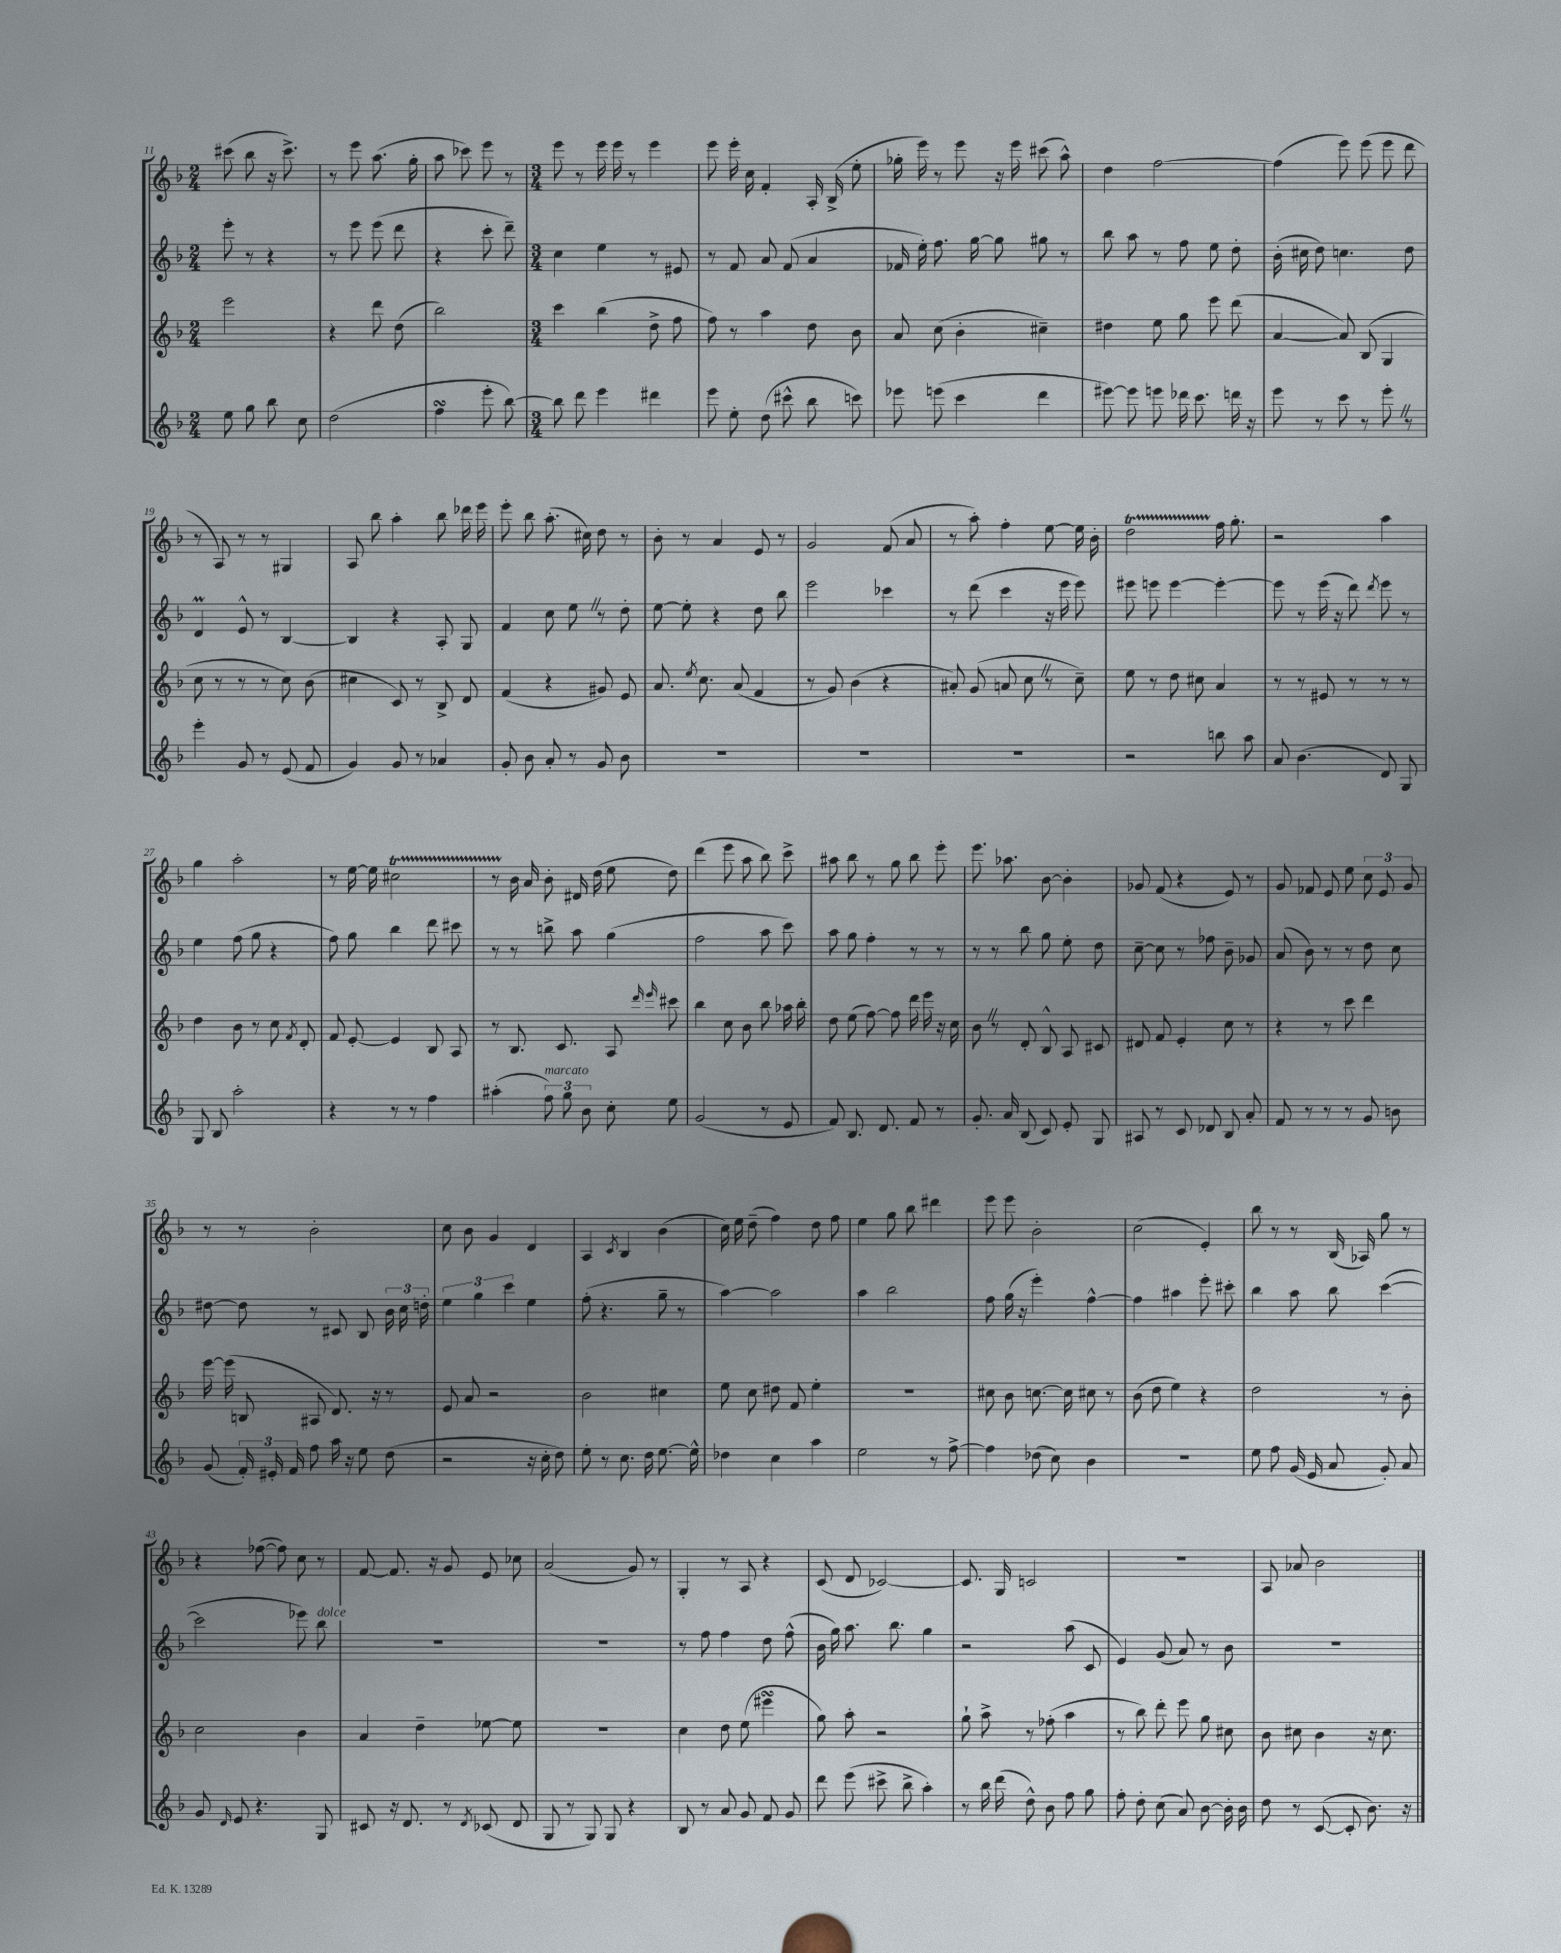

**kern	**kern	**kern	**kern
*staff4	*staff3	*staff2	*staff1
*clefG2	*clefG2	*clefG2	*clefG2
*k[b-]	*k[b-]	*k[b-]	*k[b-]
*M2/4	*M2/4	*M2/4	*M2/4
8ee	2eee	8eee'	(8ccc#
8gg	.	8r	8bb-
8bb-	.	4r	16r
.	.	.	8.ccc#^)
8cc	.	.	.
=	=	=	=
(2dd	4r	8r	8r
.	.	8eee	8eee
.	8ddd	(8eee	(8.aa
.	(8dd	8ddd	.
.	.	.	16gg'
=	=	=	=
4ff	2bb-)	4r	8aa
.	.	.	8ccc-)
8eee'	.	8ccc'	8eee
[8bb-)	.	8ddd~)	8r
=	=	=	=
*M3/4	*M3/4	*M3/4	*M3/4
8bb-]	4ccc	4cc	8eee
8ddd	.	.	8r
4eee	(4bb-	4ee	16eee
.	.	.	16eee
.	.	.	8r
4ddd#	8dd^	8r	4eee
.	8ff	8e#	.
=	=	=	=
8eee	8ff)	8r	8eee
8ee'	8r	8f	16eee'
.	.	.	16cc
(8dd	4aa	8a	4f'
8ccc#^^	.	(8f	.
8bb-	8dd	4a	16A'
.	.	.	(16B-^
8ccc)	8b-	.	8ee'
=	=	=	=
8eee-	8a	16f-	16gg-'
.	.	16ee')	16eee)
(8eee	(8cc	8.ff	8r
4ccc	4b-'	.	8eee
.	.	[16gg	.
.	.	8gg]	16r
.	.	.	16eee
4ddd	4cc#~)	8gg#	(8ccc#
.	.	8r	8aa^^)
=	=	=	=
[8eee#)	4dd#	8bb-	4dd
8eee#]	.	8aa	.
8eee	8ee	8r	[2ff
16ddd-	8gg	8ff	.
8.ccc	.	.	.
.	8eee	8ee	.
16ddd	(8ddd	8dd'	.
16r	.	.	.
=	=	=	=
8eee	[4a	(16b-'	(4ff]
.	.	16cc#	.
8r	.	8dd)	.
8ccc	8a])	4.cc	8eee)
8r	(8B-	.	(8eee
8eee'	4G	.	8eee
8r	.	8dd	8ddd
=	=	=	=
4eee'	8cc	4d	8r
.	8r	.	8A)
8g	8r	8e^^	8r
8r	8r	8r	8r
(8e	8cc)	[4B-	4G#
8f	(8b-	.	.
=	=	=	=
4g)	4cc#	4B-]	8A
.	.	.	8bb-
8g	8c)	4r	4aa'
8r	8r	.	.
4a-	8B-^	8A'	8bb-
.	8d	8G	16ddd-
.	.	.	16eee
=	=	=	=
8g'	(4f	4f	8eee'
8b-	.	.	8bb-
8a'	4r	8cc	(8.aa'
8r	.	8ee	.
.	.	.	16cc#)
8g	8g#)	8r	8dd
8b-	8e	8dd'	8r
=	=	=	=
2.r	8.a	[8ee	8b-'
.	.	8ee']	8r
.	8qee	.	.
.	8.cc	.	.
.	.	4r	4a
.	(8a	.	.
.	4f	8dd	8e
.	.	8bb-	8r
=	=	=	=
2.r	8r	2eee	2g
.	8g)	.	.
.	(4b-	.	.
.	4r	4ccc-	(8f
.	.	.	8a
=	=	=	=
2.r	8a#')	8r	8r
.	(8g	(8ddd	8aa')
.	8a	4ccc	4ff'
.	8cc	.	.
.	8r	16r	[8ee
.	.	16eee	.
.	8cc~)	8eee)	16ee]
.	.	.	16b-'
=	=	=	=
2r	8ee	8eee#	2dd
.	8r	8eee	.
.	8dd	[4eee	.
.	8cc#	.	.
8bb	4a	4eee'_	16ff
.	.	.	8.gg'
8aa	.	.	.
=	=	=	=
8a	8r	8eee]	2r
(4.b-	8r	8r	.
.	8e#	(16eee	.
.	.	16r	.
.	8r	8ddd)	.
.	.	8qddd	.
8d)	8r	8eee	4aa
8G	8r	8r	.
=	=	=	=
8G	4dd	4ee	4gg
8B-	.	.	.
2aa'	8b-	(8ff	2aa'
.	8r	8gg	.
.	8cc	4r	.
.	8qf	.	.
.	8d'	.	.
=	=	=	=
4r	8f	8ff)	8r
.	[8e'	8gg	[16ee
.	.	.	16ee]
8r	4e]	4bb-	2cc#
8r	.	.	.
4ff	8B-	8ddd	.
.	8A	8ccc#	.
=	=	=	=
(4aa#'	8r	8r	8r
.	8.B-	8r	16b-
.	.	.	16a
12ff)	.	8bb^	8b-'
.	8.c	.	.
12gg	.	.	.
.	.	8aa	16d#
12b-	.	.	.
.	.	.	(16dd
8cc'	8A	(4gg	8ee
.	16qqddd	.	.
.	16qqeee	.	.
8ee	8ccc#	.	8dd)
=	=	=	=
(2g	4bb-	2ff	(4ddd
.	8cc	.	8eee
.	8b-	.	8aa
8r	8bb-	8aa	8bb-)
8e	16aa-	8ccc)	8ccc^
.	16bb-'	.	.
=	=	=	=
8f)	8dd	8aa	8aa#
8.B-	(8ee	8gg	8bb-
.	[8ff)	4ff'	8r
8.d	.	.	.
.	8ff]	.	8gg
8f	16ddd	8r	8bb-
.	16eee	.	.
8r	16r	8r	8eee'
.	16cc	.	.
=	=	=	=
8.g'	8b-	8r	8.eee
.	8r	8r	.
16a	.	.	8.aa-
(8B-	8d'	8bb-	.
8c)	8B-^^	8gg	[8b-
8e'	8A	8ee'	4b-']
8G	8c#	8dd	.
=	=	=	=
8A#	8d#	[8cc~	8g-
8r	8f	8cc]	(8f
8c	4e'	8r	4r
8d-	.	8ff-	.
8B-	8cc	8b-~	8e)
8a'	8r	8g-	8r
=	=	=	=
8f	4r	(8a	8g
8r	.	8b-)	8f-
8r	8r	8r	8e
8r	8ccc	8r	8ee
8g	4ddd	8dd	12cc
.	.	.	12e
8b	.	8cc	.
.	.	.	12g
=	=	=	=
(8g	[16eee	[8dd#	8r
.	(16eee]	.	.
24f')	8B	8dd#]	8r
24e#'	.	.	.
24f	.	.	.
8ff	8A#	8r	2b-'
16aa	8.d)	8c#	.
16r	.	.	.
8ee	.	8B-	.
.	16r	.	.
(8dd	8r	24b-	.
.	.	24cc	.
.	.	24dd'	.
=	=	=	=
2r	8e	6ee	8cc
.	8a	.	8b-
.	.	6gg	.
.	2r	.	4g
.	.	6ccc	.
16r	.	4ee	4d
16cc'	.	.	.
8dd)	.	.	.
=	=	=	=
8ee'	2b-	(8ff'	4A
8r	.	4.r	.
.	.	.	8qc
8.cc	.	.	4B-
16dd	.	.	.
[8.ee	4cc#	8gg~	(4b-
.	.	8r	.
16ee^^]	.	.	.
=	=	=	=
4dd-	8ee	[4aa)	16cc)
.	.	.	16ee
.	8cc	.	(8dd~
4cc	8dd#	2aa]	4ff)
.	8f	.	.
4aa	4ee'	.	8dd
.	.	.	8ff
=	=	=	=
2ee	2.r	4aa	4ee
.	.	2bb-	8gg
.	.	.	8bb-
8r	.	.	4ddd#
[8ff^	.	.	.
=	=	=	=
4ff]	8cc#	8ff	8eee
.	8b-	(16gg	8eee
.	.	16r	.
(8dd-	[8.cc	4eee')	2b-'
8cc)	.	.	.
.	16cc]	.	.
4b-	8cc#	[4ff^^	.
.	8r	.	.
=	=	=	=
2.r	(8b-	4ff]	(2cc
.	8dd	.	.
.	4ee)	4aa#	.
.	4r	8eee'	4e')
.	.	8ccc#'	.
=	=	=	=
8ee	2dd	4bb-	8bb-
8ff	.	.	8r
(16g	.	8aa	8r
16e	.	.	.
8a	.	8bb-	(16B-
.	.	.	16A-)
8g')	8r	([4ccc	8gg
8a	8b-'	.	8r
=	=	=	=
8g	2cc	2ccc]	4r
16qqd	.	.	.
8e	.	.	.
4.r	.	.	([8ff-
.	.	.	8ff-])
.	4b-	8eee-)	8cc
8G	.	8bb-	8r
=	=	=	=
8c#	4a	2.r	[8f
16r	.	.	8.f]
8.d	.	.	.
.	4dd~	.	.
.	.	.	16r
8r	.	.	8g
8qd	.	.	.
(8c-	[8ee-	.	8e
8d	8ee-]	.	8cc-
=	=	=	=
8G	2.r	2.r	(2a
8r	.	.	.
8G)	.	.	.
8G	.	.	.
4r	.	.	8g)
.	.	.	8r
=	=	=	=
8B-	4cc	8r	4G'
8r	.	8ff	.
8a	8dd	4ff	8r
8g	(8ee	.	8A
8f	4eee#	8dd	4r
8g	.	(8ff^^	.
=	=	=	=
8ddd	8gg)	16b-	(8c
.	.	16gg)	.
(8eee	8aa'	8.aa	8d
8ccc#^	2r	.	[2c-)
.	.	8.bb-	.
8bb-^	.	.	.
4aa')	.	4gg	.
=	=	=	=
8r	8gg`	2r	8.c-]
16bb-	8aa^	.	.
(16ddd	.	.	16G
8dd^^)	8r	.	2c
8b-	(8ff-'	.	.
8ff	4aa	(8aa	.
8gg	.	8c	.
=	=	=	=
8ff'	8r	4e)	2.r
8dd'	8bb-)	.	.
(8cc	8ddd'	(8g	.
8a)	8eee	8a)	.
[8b-	8gg	8r	.
16b-']	8cc#	8b-	.
16b-	.	.	.
=	=	=	=
8dd	8b-	2.r	8A
8r	8cc#	.	8a-
([8c	4b-	.	2b-
8c']	.	.	.
8.b-)	16r	.	.
.	8.cc#	.	.
16r	.	.	.
==	==	==	==
*-	*-	*-	*-
